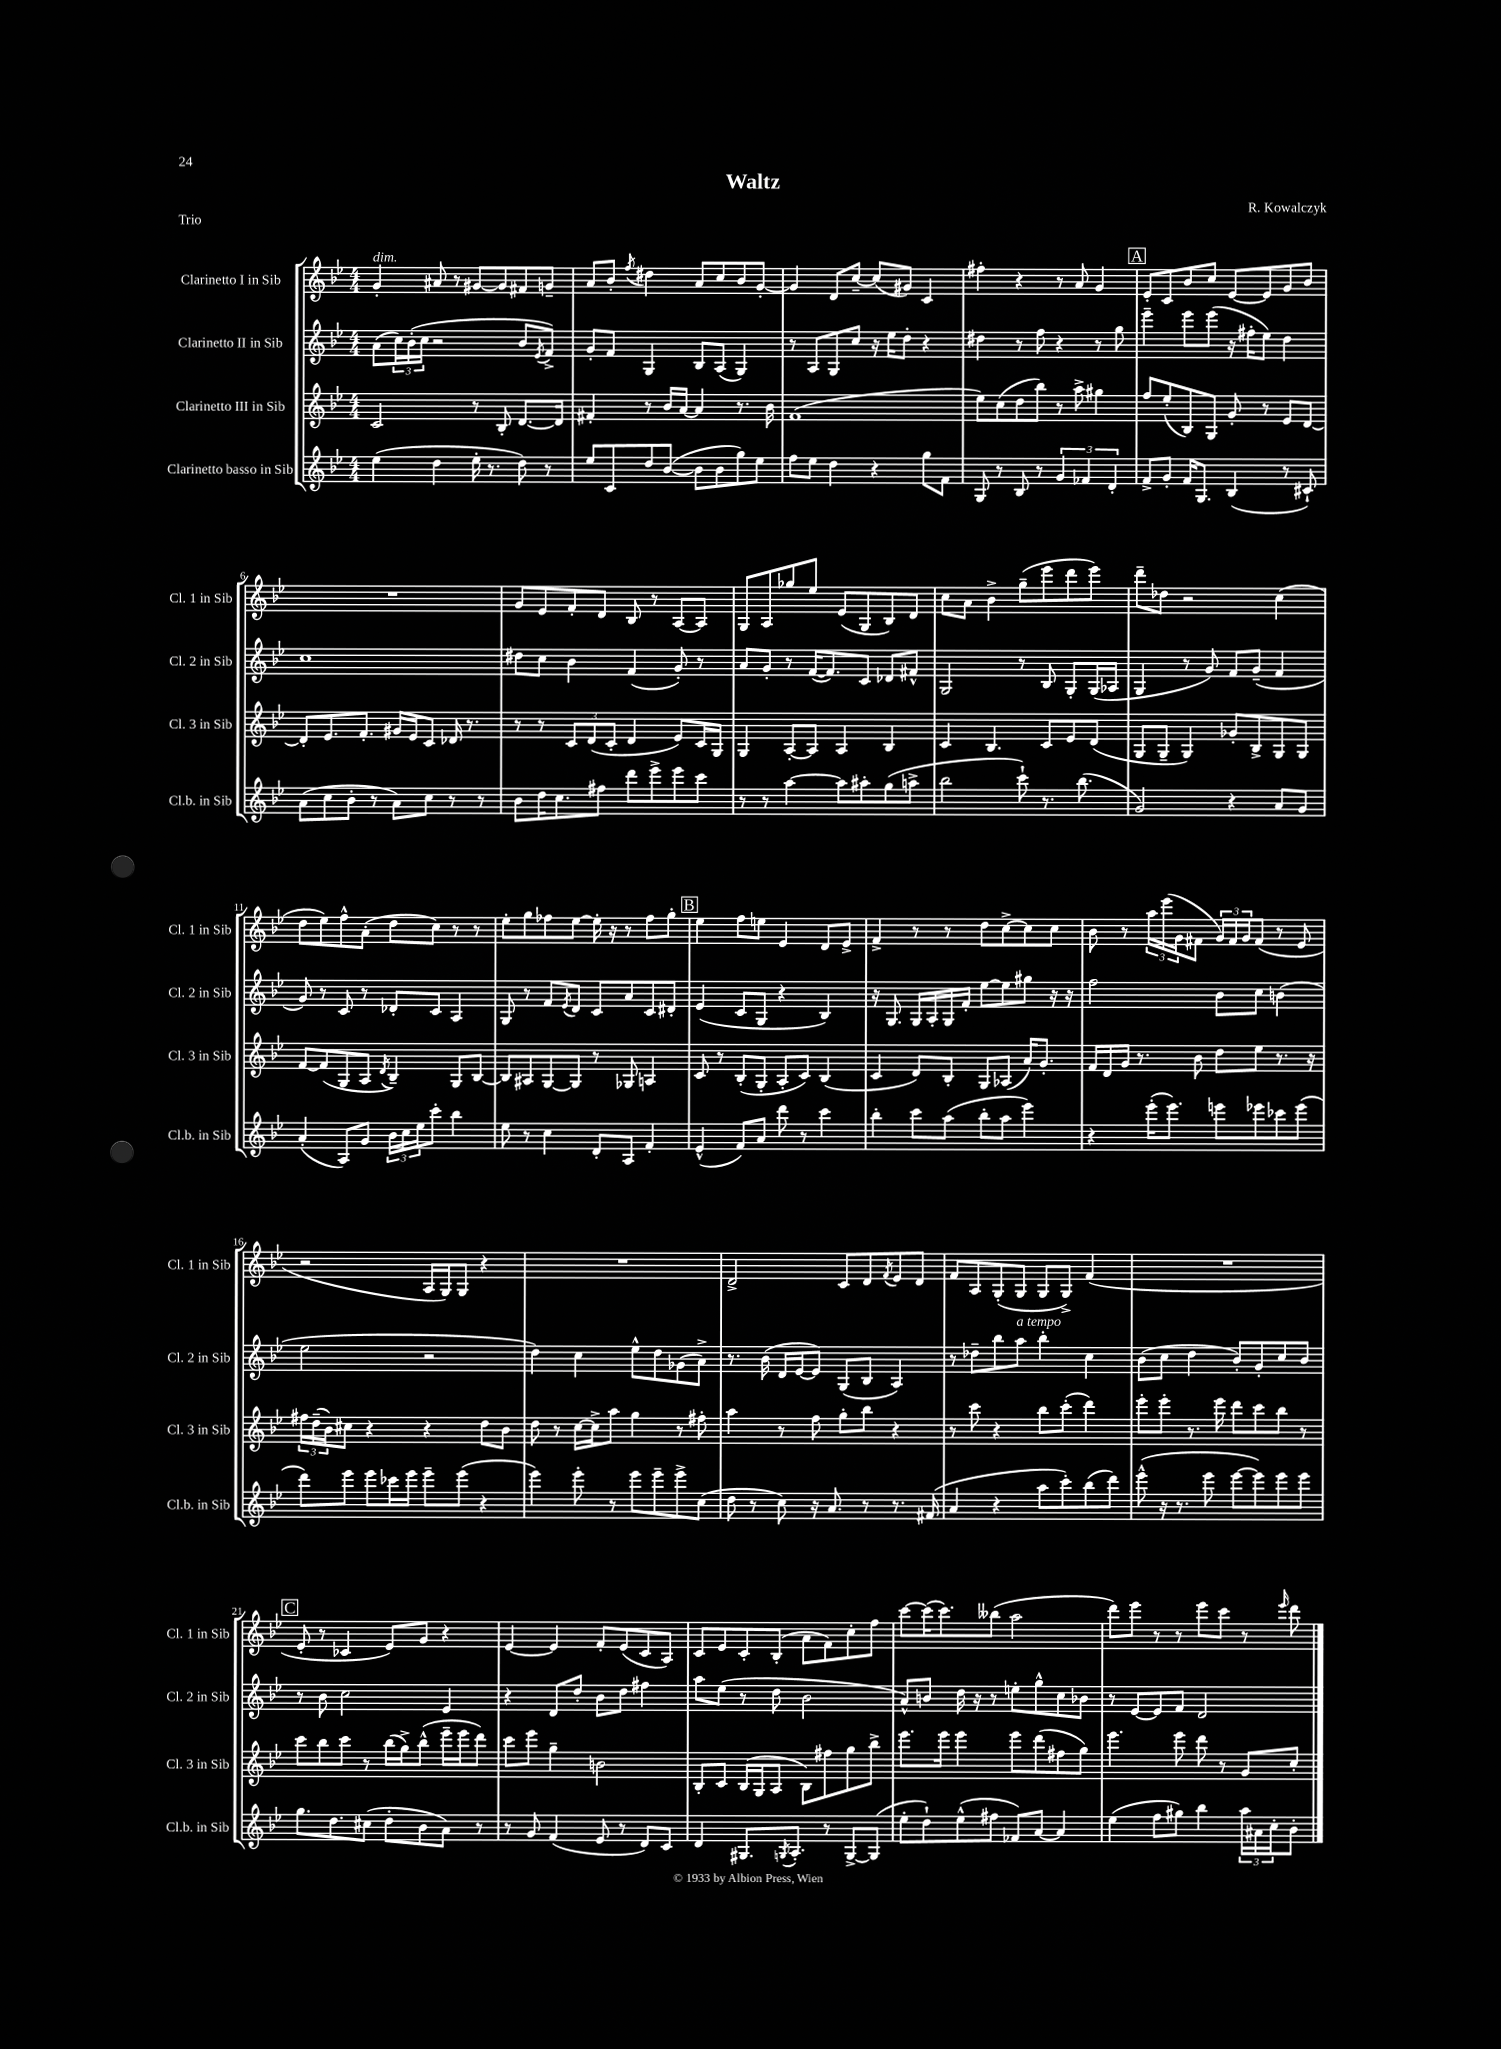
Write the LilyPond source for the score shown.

\header { title = "Waltz" composer = "R. Kowalczyk" piece = "Trio" }
<<
\new StaffGroup <<
\new Staff = "s0" \with { instrumentName = "Clarinetto I in Sib" shortInstrumentName = "Cl. 1 in Sib" } {
    \clef treble \key bes \major \numericTimeSignature \time 4/4
    g'4-.^\markup { \italic "dim." } ais'8 r8 gis'8~ gis'8 fis'8 g'8-- |
    a'8 bes'8-. \acciaccatura { f''8 } dis''4 a'8 c''8 bes'8 g'8~-. |
    g'4 d'8 c''8~-- c''8( gis'8) c'4 |
    fis''4-. r4 r8 a'8 g'4 |
    \mark \markup { \box "A" } ees'8-. c'8 bes'8 c''8 ees'8~ ees'8 g'8 bes'8 |
    R1 |
    g'8 ees'8 f'8-. d'8 bes8 r8 a8~ a8 |
    g8 a8 ges''8 ees''8 ees'8( g8 bes8) d'8 |
    c''8 a'8 bes'4-> g''8--( ees'''8 d'''8 ees'''8) |
    d'''8-- des''8 r2 c''4( |
    d''8 ees''8) f''8-^ a'8-.( d''8 c''8) r8 r8 |
    ees''8-. g''8 fes''8 ees''8~ ees''16-. r16 r8 fes''8 g''8-. |
    \mark \markup { \box "B" } ees''4 f''8 e''8 ees'4 d'8 ees'8-> |
    f'4-> r8 r8 d''8 c''8~-> c''8 c''8 |
    bes'8 r8 \tuplet 3/2 { a''16 ees'''16( g'16 } fis'8 \tuplet 3/2 { g'16) fis'16 g'16 } fis'8( r8 ees'8 |
    r2 a16 g16) g8 r4 |
    R1 |
    d'2-> c'8 d'8 \acciaccatura { f'8 } ees'8 d'8 |
    f'8 a8 g8-.( g8 g8 g8->) f'4( |
    R1 |
    \mark \markup { \box "C" } ees'8-. r8 ces'4 ees'8) g'8 r4 |
    ees'4~ ees'4 f'8-. ees'8( c'8 a8) |
    c'8 ees'8 c'8-. bes8-.( a'8 f'8) c''8-. f''8 |
    c'''8~ c'''16( c'''8.) beses''8( a''2 |
    d'''8) ees'''8 r8 r8 ees'''8 c'''8 r8 \grace { ees'''16 } d'''8 \bar "|." |
}
\new Staff = "s1" \with { instrumentName = "Clarinetto II in Sib" shortInstrumentName = "Cl. 2 in Sib" } {
    \clef treble \key bes \major \numericTimeSignature \time 4/4
    a'8( \tuplet 3/2 { c''16) bes'16-.( c''16 } r2 bes'8 \acciaccatura { ees'8 } f'8->) |
    g'8-. f'8 g4 bes8 a8( g4) |
    r8 a8 g8 c''8 r16 ees''16 d''8-. r4 |
    dis''4 r8 f''8 r4 r8 g''8 |
    \mark \markup { \box "A" } ees'''4-- ees'''8 ees'''8( r16 fis''16-. ees''8) d''4 |
    c''1 |
    dis''8 c''8 bes'4 f'4( g'8-.) r8 |
    a'8 g'8-. r8 f'16~( f'8.) c'8 des'8 fis'8-^ |
    g2 r8 bes8 g8-. g16( aes16 |
    g4 r8 g'8) f'8 g'8--( f'4 |
    g'8) r8 c'8 r8 des'8-. c'8 a4 |
    g8 r8 f'8 \acciaccatura { ees'8 } d'8 c'8 a'8 c'8 dis'8-. |
    \mark \markup { \box "B" } ees'4( c'8 g8 r4 bes4) |
    r16 g8. g16 a16-. g16 f'16-. ees''8~ ees''8 gis''8 r16 r16 |
    f''2 bes'8 c''8 b'4( |
    ees''2 r2 |
    d''4) c''4 ees''8-^ d''8 ges'8( a'8->) |
    r8. bes'16( d'16 ees'16~ ees'8) g8( bes8 a4) |
    r8 des''8-- bes''8 a''8^\markup { \italic "a tempo" } bes''4-. c''4 |
    bes'8( c''8 d''4 bes'8-.) g'8-. c''8 bes'8 |
    \mark \markup { \box "C" } r8 bes'8 c''2 ees'4 |
    r4 d'8 d''8-. bes'8 d''8 fis''4 |
    a''8 ees''8( r8 d''8 bes'2 |
    a'8-^) b'8 d''16 r16 r8 e''8-. g''8-^ c''8 bes'8 |
    r8 ees'8~ ees'8 f'8 d'2 \bar "|." |
}
\new Staff = "s2" \with { instrumentName = "Clarinetto III in Sib" shortInstrumentName = "Cl. 3 in Sib" } {
    \clef treble \key bes \major \numericTimeSignature \time 4/4
    c'2 r8 bes8-. d'8.~ d'16 |
    fis'4-. r8 bes'16 a'16~ a'4 r8. bes'16 |
    f'1( |
    ees''8) c''8( d''8 bes''8) r8 a''8-> gis''4 |
    \mark \markup { \box "A" } f''8 ees''8-.( bes8) g8 g'8-. r8 ees'8 d'8~ |
    d'8-. ees'8. f'8.-. gis'16 ees'16 c'8 des'16 r8. |
    r8 r8 \tuplet 3/2 { c'8 d'8( c'8-. } d'4 ees'8) c'16 g16 |
    g4 a8~-. a8 a4 bes4 |
    c'4 bes4. c'8 ees'8 d'8( |
    g8 g8-- g4) ges'8-. bes8-> g8 g8 |
    f'8~ f'8( g8 a8 \acciaccatura { d'8 } bes4--) g8 bes8~ |
    bes8 ais8 g8~ g8 r8 ges8 a4 |
    \mark \markup { \box "B" } c'8 r8 bes8-.( g8-. a8-. c'8) bes4( |
    c'4 d'8) bes8-. g8 aes8( a'16) g'8.-. |
    f'16 d'16 g'16 r8. bes'8 d''8 ees''8 r8. r16 |
    \tuplet 3/2 { fis''16 d''16--( bes'16) } cis''8 r4 r4 d''8 bes'8 |
    d''8 r8 c''16~ c''16-> a''8 g''4 r8 fis''8-. |
    a''4 r8 f''8 g''8-. bes''8 r4 |
    r8 c'''8 r4 bes''8 c'''8-.( d'''4) |
    ees'''8-. ees'''8-. r8. ees'''16 d'''8 c'''8 bes''8 r8 |
    \mark \markup { \box "C" } c'''8 bes''8 c'''8 r8 bes''16( g''16->) bes''8-^( ees'''16-- ees'''16 d'''8) |
    c'''8 ees'''8 g''4-- b'2 |
    bes8-. c'8 bes16( g16 a8 bes8) fis''8 g''8 bes''8-> |
    ees'''8. ees'''16 ees'''4 ees'''8 d'''8( fis''8 g''8) |
    ees'''4. ees'''8 d'''8 r8 g'8 c''8-. \bar "|." |
}
\new Staff = "s3" \with { instrumentName = "Clarinetto basso in Sib" shortInstrumentName = "Cl.b. in Sib" } {
    \clef treble \key bes \major \numericTimeSignature \time 4/4
    ees''4( d''4 ees''16-. r8. d''8) r8 |
    ees''8 c'8 d''8 bes'8~( bes'8 bes'8 g''8) ees''8 |
    f''8 ees''8 d''4 r4 g''8 f'8 |
    g8 r8 bes8 r8 \tuplet 3/2 { g'4 fes'4 d'4-. } |
    \mark \markup { \box "A" } f'8-> g'8-. f'16 g8. bes4( r8 cis'8-!) |
    a'8( c''8 bes'8-. r8 a'8) c''8 r8 r8 |
    bes'8 d''16 c''8. fis''8 d'''8 ees'''8-> ees'''8 c'''8 |
    r8 r8 a''4~ a''8 ais''8-. g''8( a''8-> |
    bes''2 c'''8-!) r8. bes''8.( |
    g'2) r4 a'8 g'8 |
    a'4-.( a8) g'8 \tuplet 3/2 { bes'16 c''16 ees''16 } c'''8-. bes''4 |
    ees''8 r8 c''4 d'8-. a8 f'4-. |
    \mark \markup { \box "B" } ees'4-^( f'8) a'8 d'''8 r8 c'''4 |
    bes''4-. c'''8 a''8( bes''8-. a''8 ees'''4) |
    r4 ees'''16-.( ees'''8.) e'''8 ees'''8 ces'''8 ees'''8( |
    d'''8) ees'''8 ees'''8 ces'''16 ees'''16 ees'''8-- ees'''8( r4 |
    ees'''4) ees'''8-. r8 ees'''8 ees'''8-- ees'''8-> c''8( |
    d''8 r8 c''8) r16 a'8. r8 r8. fis'16( |
    a'4 r4 a''8 c'''8-.) bes''8( d'''8) |
    ees'''8-^( r16 r8. ees'''8 ees'''8~ ees'''8) ees'''8 ees'''8 |
    \mark \markup { \box "C" } g''8. d''8. cis''8( d''8-. bes'8 a'8) r8 |
    r8 g'8 f'4( ees'8 r8 d'8) c'8 |
    d'4 gis8. \acciaccatura { g8 } a8.-. r8 g8~-> g8( |
    ees''8-. d''8-!) ees''8-^( fis''8 fes'8) a'8~ a'4 |
    ees''4( f''8 gis''8) bes''4 \tuplet 3/2 { a''16 ais'16 c''16-. } bes'8-. \bar "|." |
}
>>
>>
